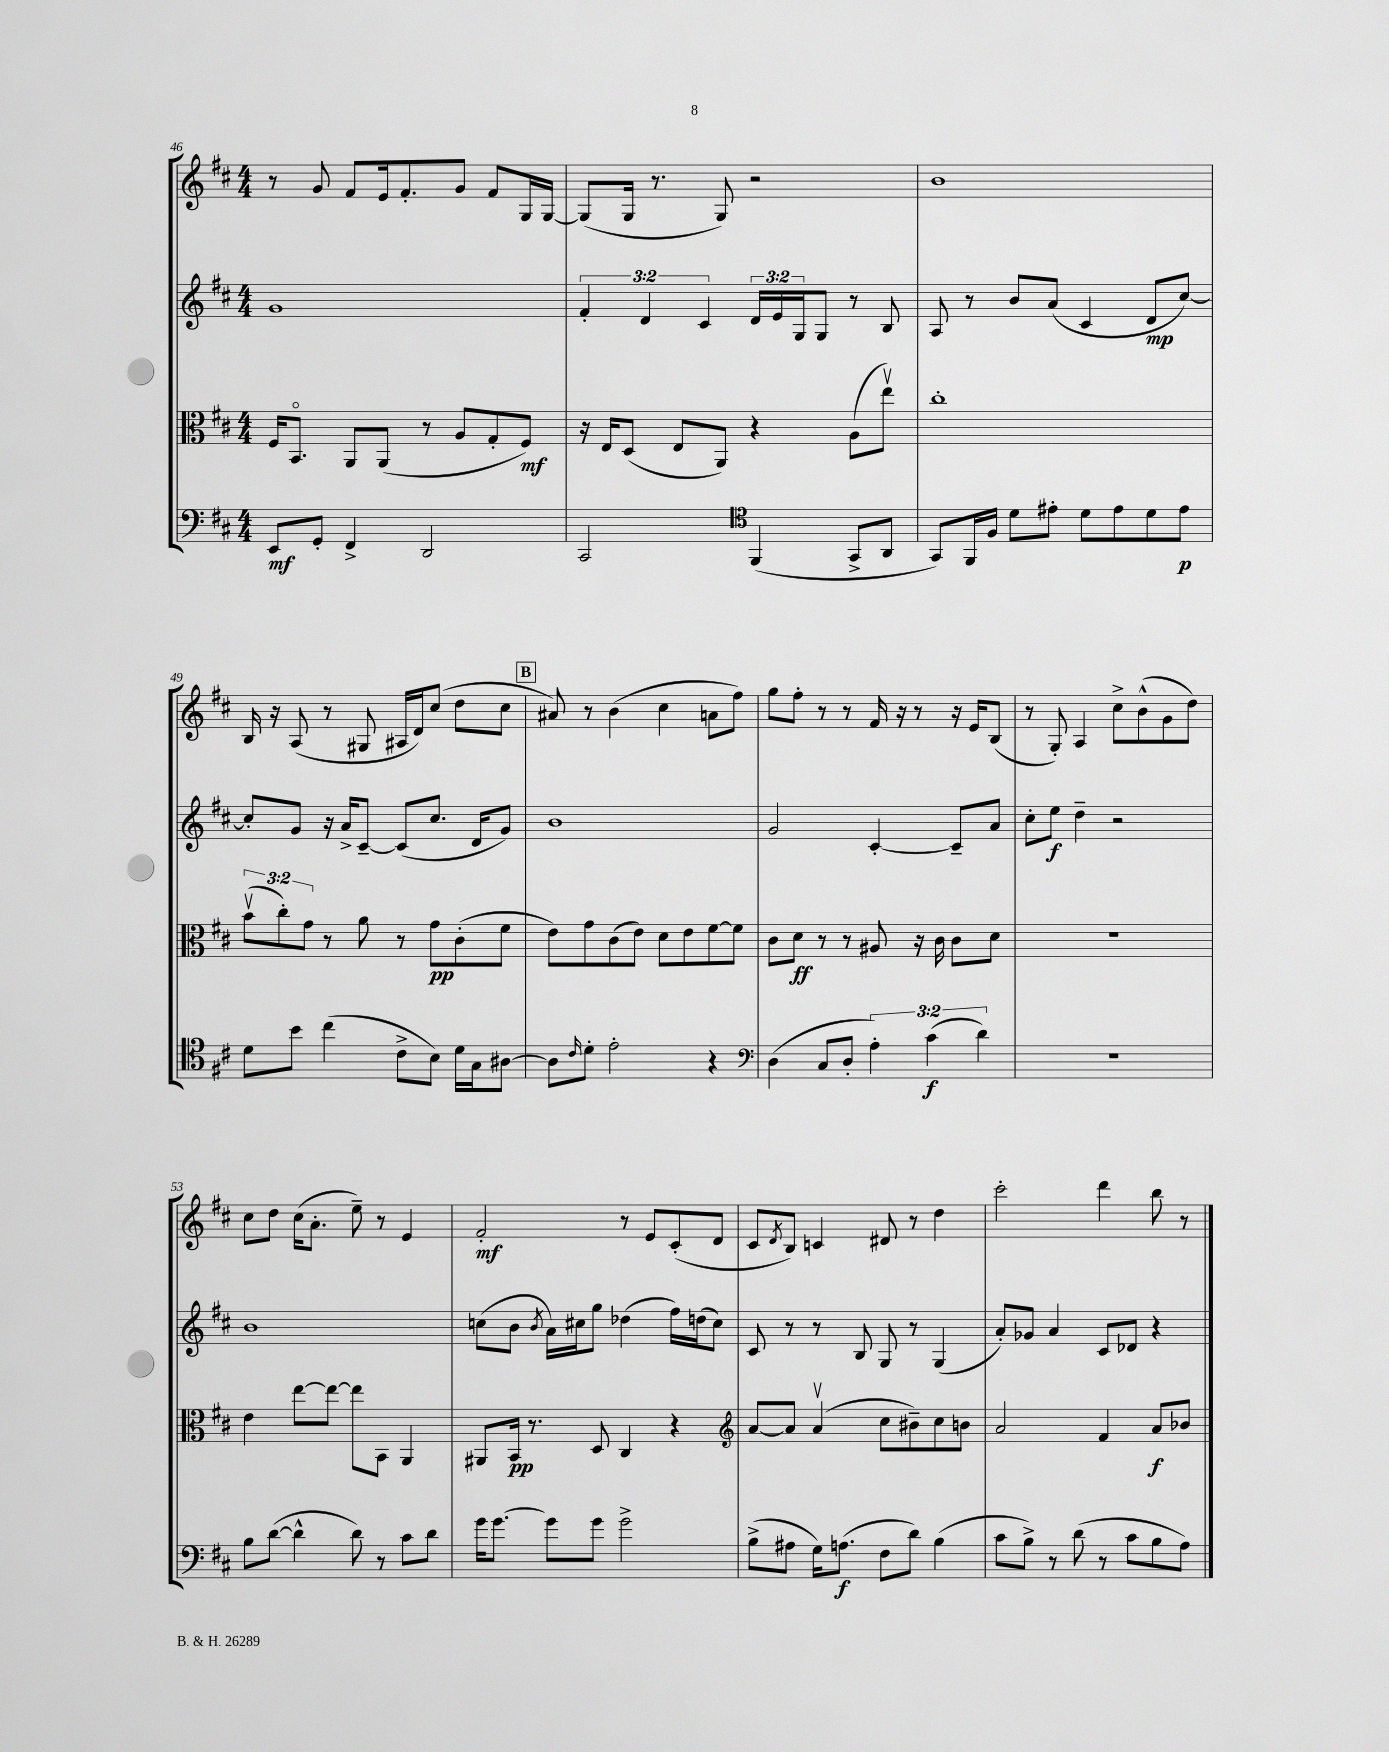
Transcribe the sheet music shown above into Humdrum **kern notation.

**kern	**kern	**kern	**kern
*staff4	*staff3	*staff2	*staff1
*clefF4	*clefC3	*clefG2	*clefG2
*k[f#c#]	*k[f#c#]	*k[f#c#]	*k[f#c#]
*M4/4	*M4/4	*M4/4	*M4/4
8EE	16F#	1g	8r
.	8.BBo	.	.
8GG'	.	.	8g
4FF#^	8AA	.	8f#
.	(8AA	.	16e
.	.	.	8.f#'
2DD	8r	.	.
.	8A	.	8g
.	8G'	.	8f#
.	8F#)	.	16G
.	.	.	[16G
=	=	=	=
2CC#	16r	6f#'	(8G]
.	16E	.	.
.	(8D	.	16G
.	.	6d	.
.	.	.	8.r
.	8E	.	.
.	.	6c#	.
.	8AA)	.	8G)
*clefC4	*	*	*
(4FF#	4r	24d	2r
.	.	24e	.
.	.	24G	.
.	.	8G	.
8GG^	(8A	8r	.
8AA	8eev)	8B	.
=	=	=	=
8GG)	1cc#'	8A	1b
16FF#	.	8r	.
16F#	.	.	.
8d	.	8b	.
8e#'	.	(8a	.
8d	.	4c#	.
8e#	.	.	.
8d	.	8d	.
8e#	.	[8cc#)	.
=	=	=	=
8d	(12bv	8cc#']	16B
.	.	.	16r
.	12cc#')	.	.
8b	.	8g	(8A
.	12g	.	.
(4cc#	8r	16r	8r
.	.	16a^	.
.	8a	[8c#~	8G#
8c#^	8r	(8c#]	16A#
.	.	.	16d)
8B)	8g	8.cc#	(8cc#
16d	(8c#'	.	8dd
16G	.	16d	.
[8A#	8f#	8g)	8cc#
=	=	=	=
8A#]	8e)	1b	8a#)
16qqc#	.	.	.
8d'	8g	.	8r
2e'	(8c#	.	(4b
.	8e)	.	.
.	8d	.	4cc#
.	8e	.	.
4r	[8f#	.	8a
.	8f#]	.	8ff#)
=	=	=	=
*clefF4	*	*	*
(4D	8c#	2g	8gg
.	8d	.	8ff#'
8C#	8r	.	8r
8D'	8r	.	8r
6A')	8A#	[4c#'	16f#
.	.	.	16r
.	16r	.	8r
(6c#	.	.	.
.	16c#	.	.
.	8c#	8c#~]	16r
.	.	.	16e
6d)	.	.	.
.	8d	8a	(8B
=	=	=	=
1r	1r	8cc#'	8r
.	.	8ee	8G')
.	.	4dd~	4A
.	.	2r	8cc#^
.	.	.	(8b^^
.	.	.	8g
.	.	.	8dd)
=	=	=	=
8B	4e	1b	8cc#
([8d	.	.	8dd
4d^^]	[8ee	.	(16cc#
.	.	.	8.a'
.	8ee_	.	.
8d)	8ee]	.	8ee~)
8r	8BB	.	8r
8c#	4AA	.	4e
8d	.	.	.
=	=	=	=
16g	8AA#	(8cc	2f#'
[8.g	.	.	.
.	16BB	8b	.
.	8.r	.	.
.	.	8qb	.
8g]	.	16a)	.
.	.	16cc#	.
8g	8D	8gg	.
2g^	4C#	(4dd-	8r
.	.	.	8e
.	4r	16ff#)	(8c#'
.	.	(16dd	.
.	.	8cc#)	8d
=	=	=	=
*	*clefG2	*	*
(8B^	[8a	8c#	8c#
.	.	.	8qd
8A#	8a]	8r	8B)
16G)	(4av	8r	4c
(8.A	.	.	.
.	.	8B	.
8F#	8cc#	8G	8d#
8d)	8b#~)	8r	8r
(4B	8cc#	(4G	4dd
.	8b	.	.
=	=	=	=
8c#	2a	8a')	2ccc#'
8B^)	.	8g-	.
8r	.	4a	.
(8d	.	.	.
8r	4f#	8c#	4ddd
8c#	.	8d-	.
8B	8a	4r	8bb
8A)	8b-	.	8r
==	==	==	==
*-	*-	*-	*-
